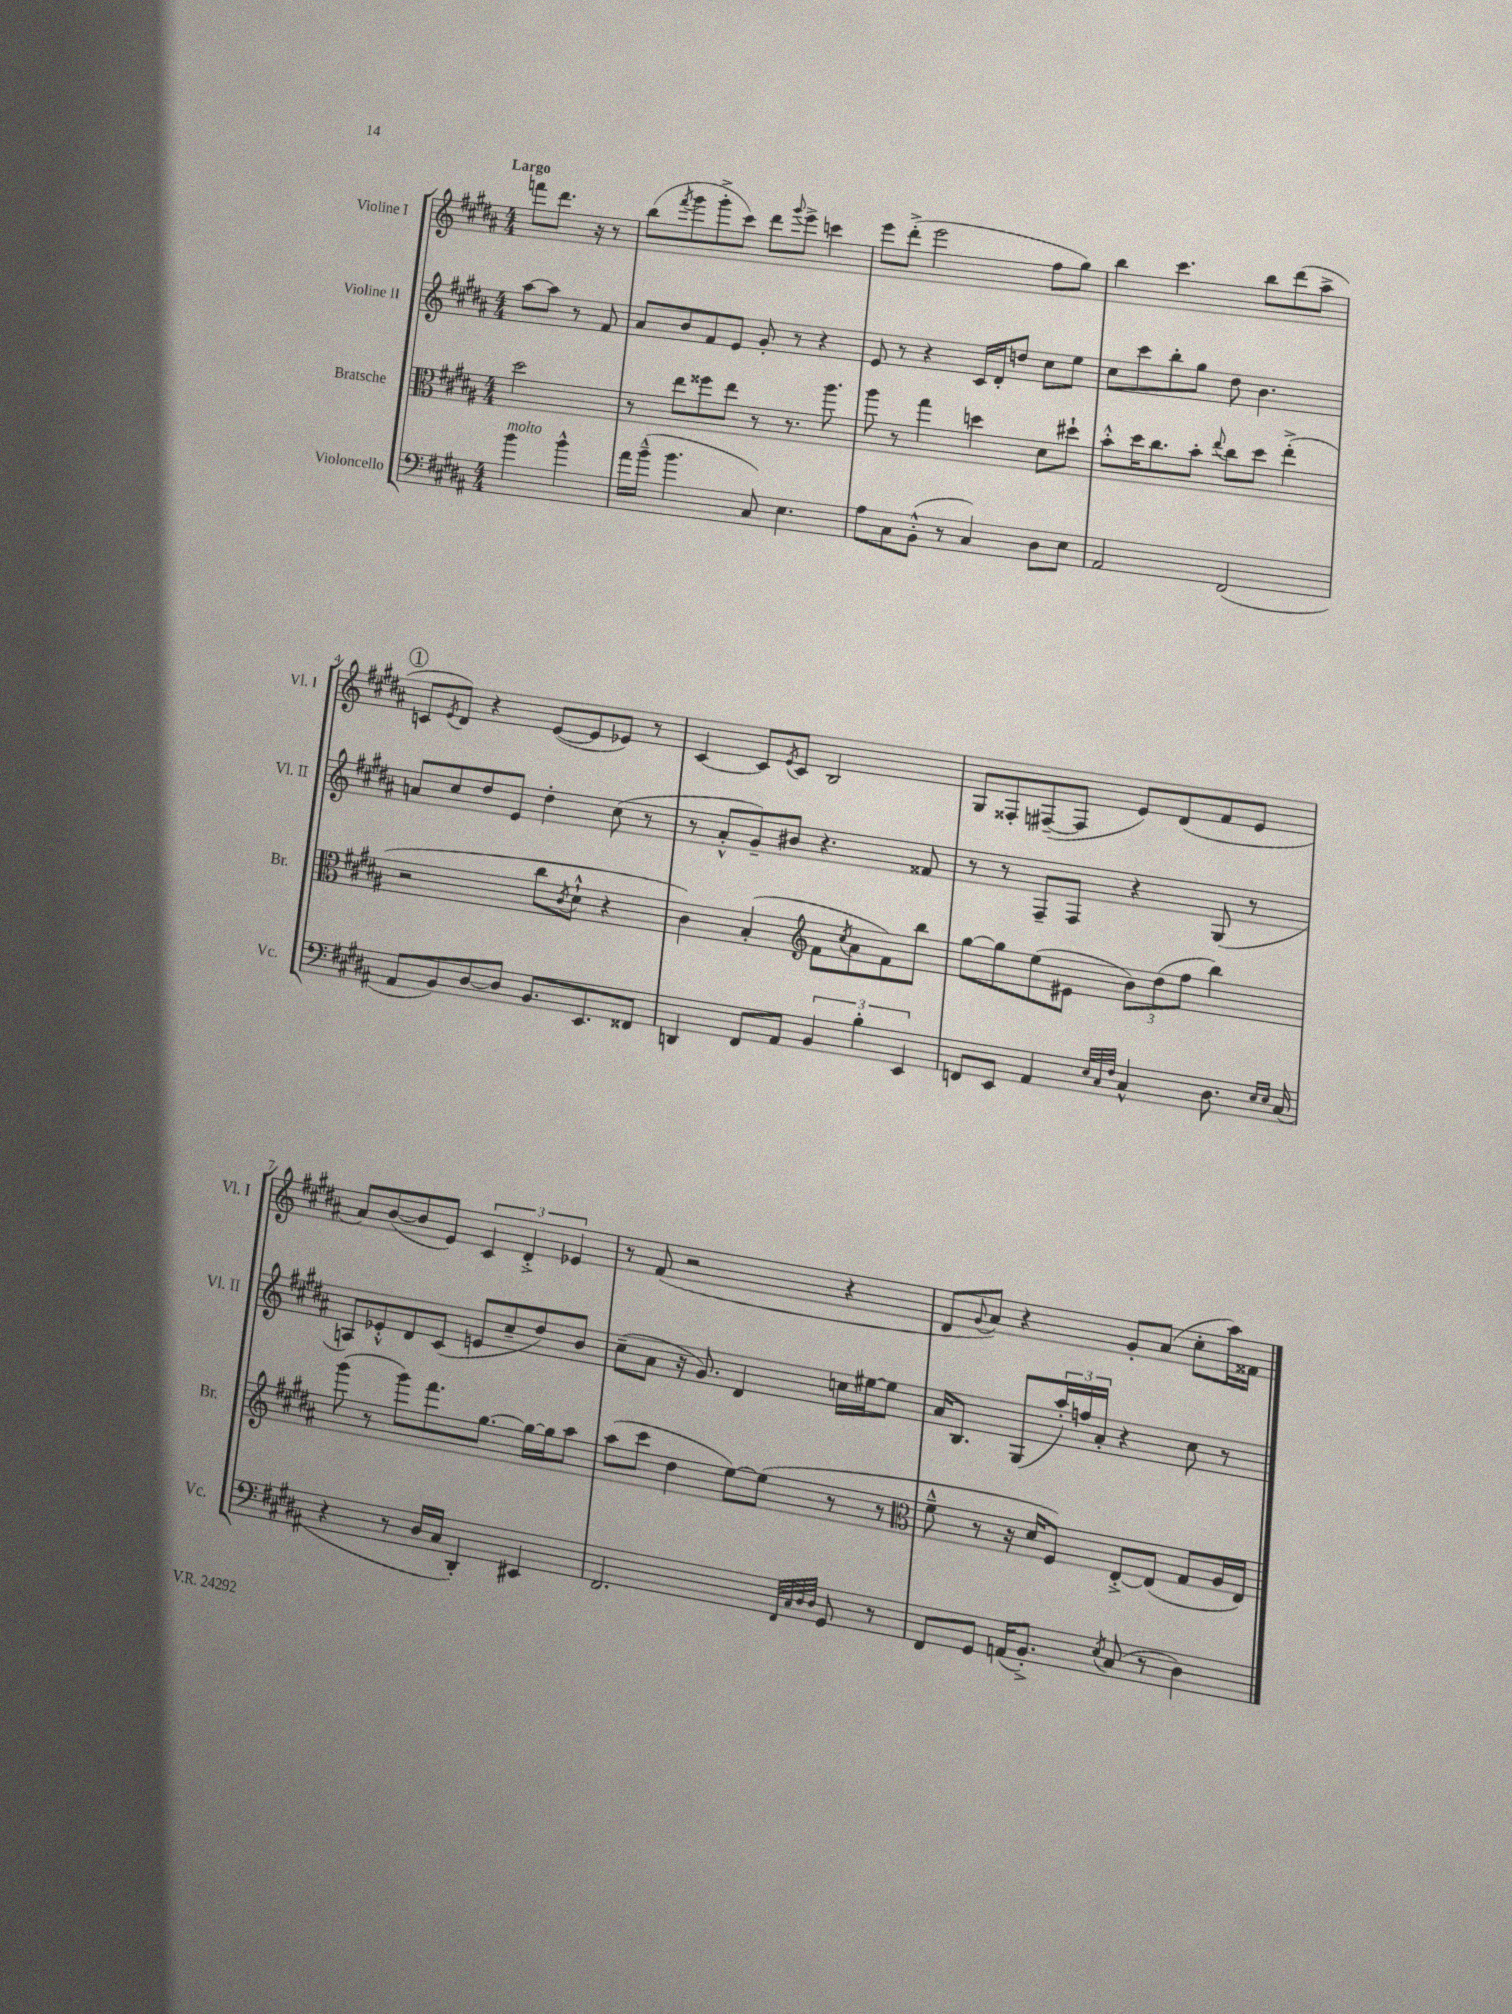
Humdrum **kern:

**kern	**kern	**kern	**kern
*staff4	*staff3	*staff2	*staff1
*clefF4	*clefC3	*clefG2	*clefG2
*k[f#c#g#d#a#]	*k[f#c#g#d#a#]	*k[f#c#g#d#a#]	*k[f#c#g#d#a#]
*M4/4	*M4/4	*M4/4	*M4/4
4b	2dd#	[8aa#	8fff
.	.	8aa#]	8.ddd#
4b^^	.	8r	.
.	.	.	16r
.	.	8f#	8r
=	=	=	=
16a#	8r	8a#	(8bb
(16b~^^	.	.	.
.	.	.	8qfff#
4.b	8ee	8b	8ggg#
.	8ff##	8f#	8ggg#'^
.	8ee	8e	8ccc#)
8C#)	8r	8g#'	8ddd#
.	.	.	8qqggg#
4.E	8.r	8r	8eee^
.	.	4r	4ccc
.	8.aa#	.	.
=	=	=	=
8A#	8aa#	8e	8eee
8C#	8r	8r	(8ddd#'^
(8BB'^^	4gg#	4r	2eee
8r	.	.	.
4C#)	4dd	16c#	.
.	.	16d#'	.
.	.	8dd	.
8D#	8d#	8cc#	8ff#
8E	8dd#`	8ee	8gg#)
=	=	=	=
2AA#	8b'^^	8cc#	4bb
.	16dd#	8ccc#	.
.	8.cc#	.	.
.	.	8bb'	4.ccc#
.	8b'	8gg#	.
.	8qqee	.	.
(2FF#	8cc#	8dd#	.
.	8dd#	4.b	8bb
.	(4ee'^	.	(8ddd#
.	.	.	8aa#^
=	=	=	=
8AA#	2r	8a	8c
.	.	.	8qe
8BB)	.	8cc#	8d#)
[8D#	.	8dd#	4r
8D#]	.	8e	.
8.BB	8cc#	4dd#'	([8e
.	8qc#	.	.
.	8d#`^^	.	8e]
8.EE	.	.	.
.	4r	(8cc#	8e-)
8FF##	.	8r	8r
=	=	=	=
4DD	4c#)	8r	[4c#
.	.	8a#'^^	.
8FF#	(4B'	8g#~)	8c#]
.	.	.	8qe
8AA#	.	8b#	8c#
*	*clefG2	*	*
6BB	8f#	4.r	2B
.	8qcc#	.	.
.	8a#	.	.
6B'	.	.	.
.	8f#)	.	.
6EE	.	.	.
.	8bb	8f##	.
=	=	=	=
8FF	[8gg#	8r	8G#
8EE	8gg#]	8r	8F##'
4AA#	(8ee	8F#~	([8F#~
.	8e#	8F#	8F#]
32qqE	.	.	.
32qqC#	.	.	.
32qqF#	.	.	.
4C#^^	12b)	4r	8e)
.	(12dd#	.	.
.	.	.	(8d#
.	12ff#	.	.
8.D#	4bb)	(8G#	8f#
.	.	8r	8e
16qqE	.	.	.
16qqE	.	.	.
(16C#	.	.	.
=	=	=	=
4r	(8ggg#	8A)	8a#)
.	8r	8e-'^^	([8b
8r	8ggg#)	8d#	8b]
16D#	8.fff#	(8c#	8e)
16C#	.	.	.
4DD#')	.	8e	6c#
.	[8.gg#	.	.
.	.	8cc#~	.
.	.	.	6d#'^
4EE#	16gg#_	8dd#)	.
.	16gg#]	.	.
.	.	.	6e-
.	8aa#	8b	.
=	=	=	=
2.FF#	(8aa#	(8cc#~	8r
.	8ccc#	8a#	(8f#
.	4dd#	16r	2r
.	.	8.g#)	.
.	[8ee)	4d#	.
.	(8ee]	.	.
32qqFF#	.	.	.
32qqC#	.	.	.
32qqD#	.	.	.
32qqD#	.	.	.
8GG#	8r	16cc	4r
.	.	[16ee#	.
8r	8r	8ee#]	.
=	=	=	=
*	*clefC3	*	*
8FF#	8f#~^^	16a#	8d#
.	.	8.B	.
.	.	.	8qqg#
8GG#	8r	.	8a#)
(16AA	16r	(8G#	4r
8.BB'^)	16d#	.	.
.	8F#)	24aa#')	.
.	.	24ff	.
.	.	24a#'	.
8qE	.	.	.
(8C#	[8E'^	4r	8g#'
8r	(8E]	.	(8a#
4D#)	8G#	8cc#	8cc#'
.	16A#	8r	16aa#)
.	16E)	.	16f##
==	==	==	==
*-	*-	*-	*-
